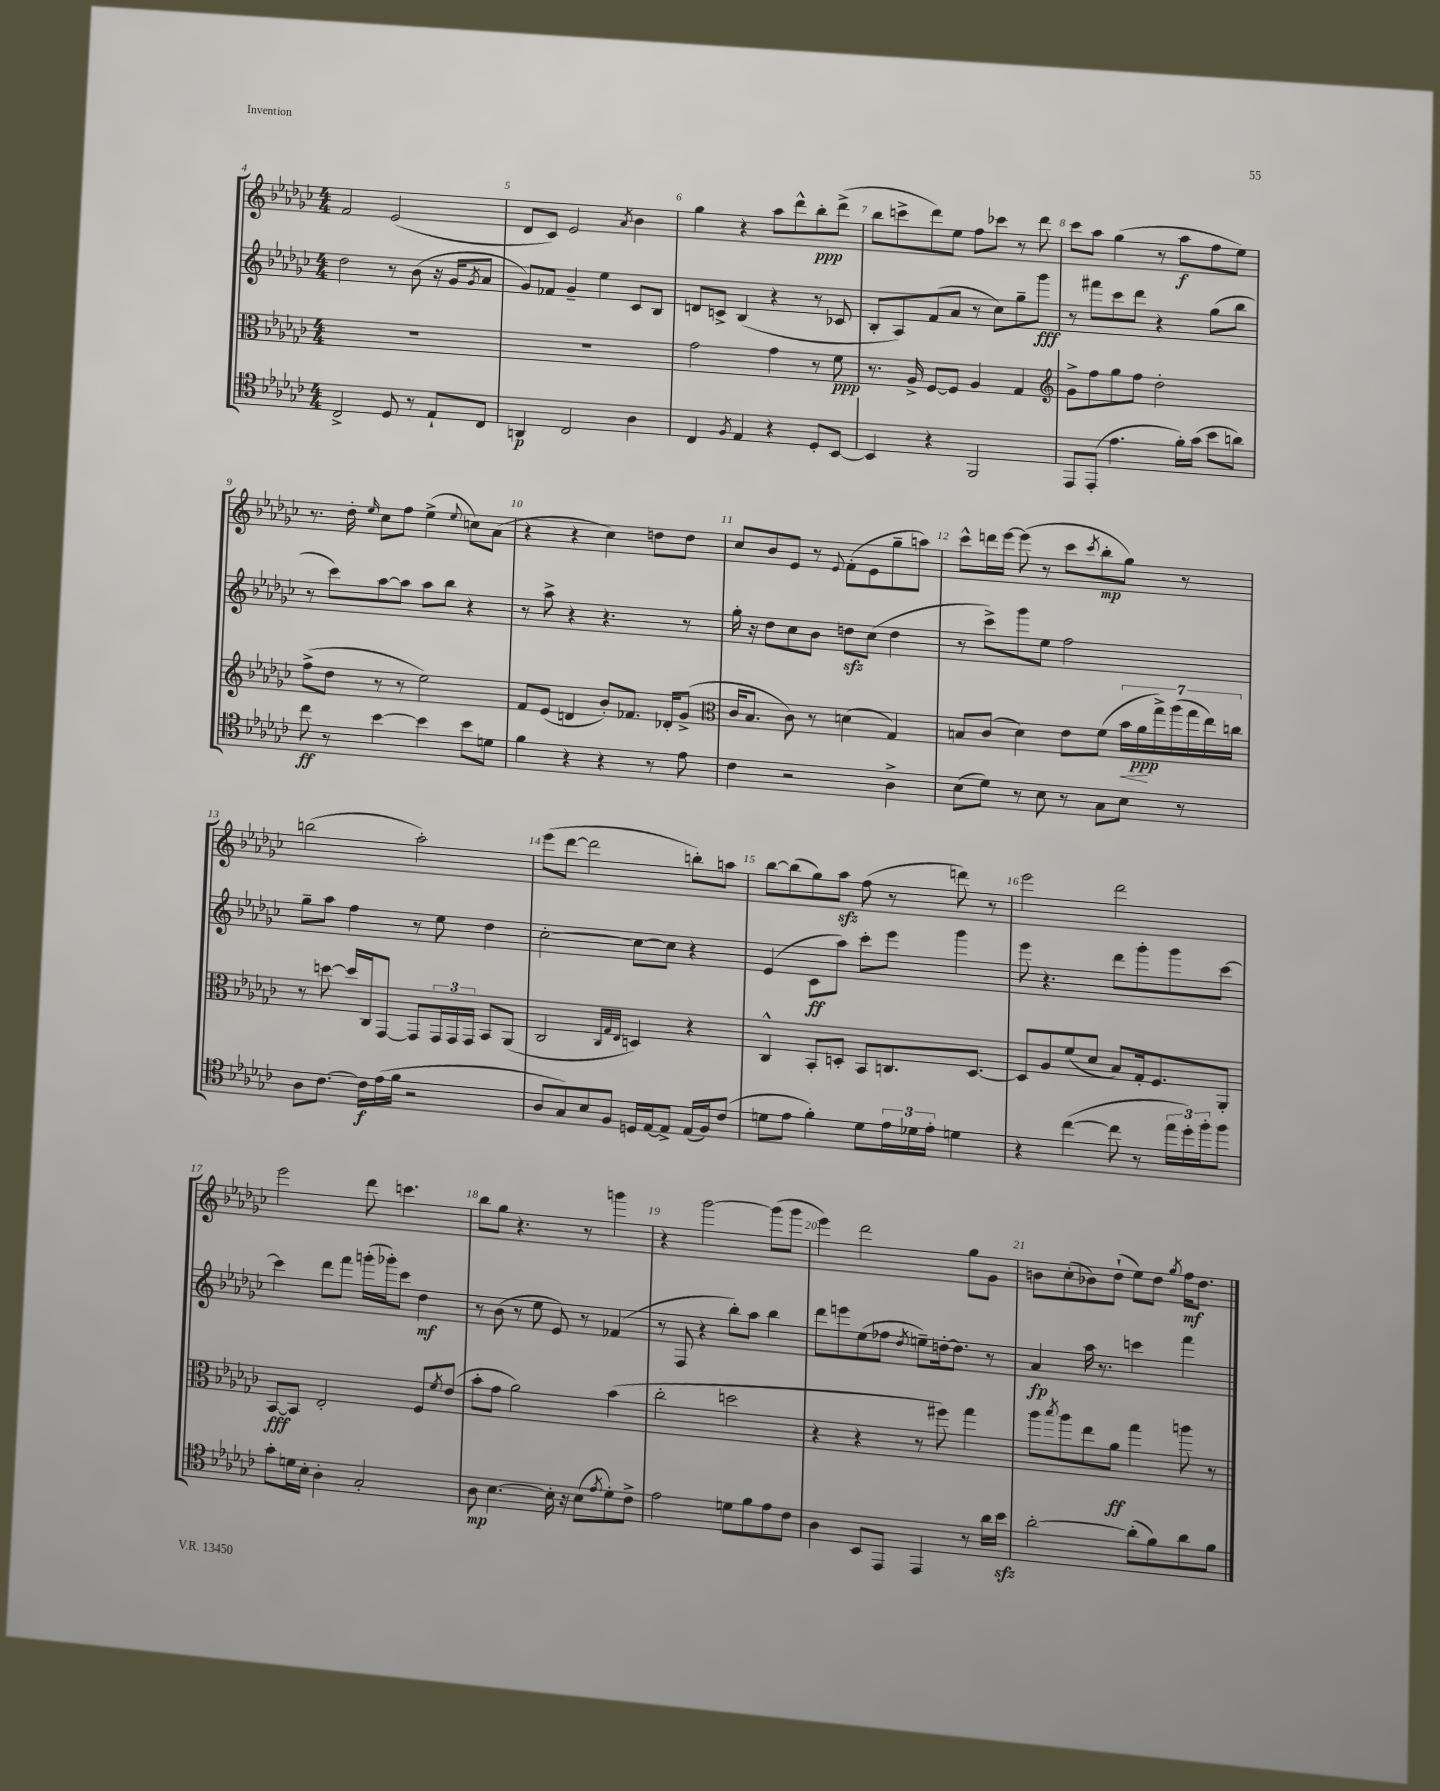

**kern	**dynam	**kern	**dynam	**kern	**dynam	**kern	**dynam
*part4	*part4	*part3	*part3	*part2	*part2	*part1	*part1
*staff4	*staff4	*staff3	*staff3	*staff2	*staff2	*staff1	*staff1
*clefC4	*	*clefC3	*	*clefG2	*	*clefG2	*
*k[b-e-a-d-g-c-]	*	*k[b-e-a-d-g-c-]	*	*k[b-e-a-d-g-c-]	*	*k[b-e-a-d-g-c-]	*
*M4/4	*	*M4/4	*	*M4/4	*	*M4/4	*
=4	=4	=4	=4	=4	=4	=4	=4
2C-^/	.	1r	.	2dd-\	.	2f/	.
8D-/	.	.	.	8r	.	(2e-/	.
8r	.	.	.	(8b-\	.	.	.
8E-`/L	.	.	.	16r	.	.	.
.	.	.	.	16g-/KL	.	.	.
.	.	.	.	8qg-/	.	.	.
8C-/J	.	.	.	8a-/J	.	.	.
=5	=5	=5	=5	=5	=5	=5	=5
4AAn/	p	1r	.	8g-/L)	.	8d-/L	.
.	.	.	.	8f-X/J	.	8c-/J)	.
2C-/	.	.	.	4g-~/	.	2e-/	.
.	.	.	.	4ee-\	.	.	.
.	.	.	.	.	.	8qa-/	.
4A-\	.	.	.	8c-/L	.	4b-\	.
.	.	.	.	8B-/J	.	.	.
=6	=6	=6	=6	=6	=6	=6	=6
4C-/	.	2g-\	.	8dn/L	.	4gg-\	.
.	.	.	.	8cn^/J	.	.	.
8qF/	.	.	.	.	.	.	.
4E-/	.	.	.	(4B-/	.	4r	.
4r	.	4g-\	.	4r	.	8aa-\L	.
.	.	.	.	.	.	8ddd-^^\	.
8D-'/L	.	8r	.	8r	.	8bb-'\	ppp
[8BB-/J	.	8f\	ppp	8c-X/	.	(8ddd-^\J	.
=7	=7	=7	=7	=7	=7	=7	=7
4BB-/]	.	8.r	.	8B-'/L	.	8bb-\L	.
.	.	.	.	8A-/)	.	8cccn^\	.
.	.	16A-^/	.	.	.	.	.
4r	.	[8F/L	.	(8f/	.	8ddd-\)	.
.	.	8F/J]	.	8a-/J	.	8ee-\J	.
2FF/	.	4A-/	.	8r	.	8ff\L	.
.	.	.	.	8cc-\L)	.	8ccc-X\J	.
.	.	4G-/	.	8gg-~\	.	8r	.
.	.	.	.	8ggg-\J	fff	8ddd-\	.
=8	=8	=8	=8	=8	=8	=8	=8
*	*	*clefG2	*	*	*	*	*
8EE-/L	.	8g-^\L	.	8r	.	8ccc-\L	.
(8EE-'/J	.	8ff\	.	8fff#X\L	.	8aa-\J	.
4.e-\	.	8gg-\	.	8ccc-\	.	(4gg-\	.
.	.	8ff\J	.	8ddd-\J	.	.	.
.	.	2dd-'\	.	4r	.	8r	.
16f'\LL)	.	.	.	.	.	8aa-\L	f
(16g-\JJ	.	.	.	.	.	.	.
8b-\L	.	.	.	(8gg-\L	.	8ff\	.
8an\J)	.	.	.	8bb-\J	.	8ee-\J)	.
!!LO:LB:g=z
=9	=9	=9	=9	=9	=9	=9	=9
8cc-\	ff	(8ff^\L	.	8r	.	8.r	.
8r	.	8dd-\J	.	8ccc-\L)	.	.	.
.	.	.	.	.	.	16dd-'\	.
.	.	.	.	.	.	16qqee-/	.
[4b-\	.	8r	.	[8aa-\	.	8cc-\L	.
.	.	8r	.	8aa-\J]	.	8ff\J	.
4b-\]	.	2ee-\)	.	8aa-\L	.	(4ee-^\	.
.	.	.	.	8bb-\J	.	.	.
.	.	.	.	.	.	8qqee-/	.
8b-\L	.	.	.	4r	.	8ccn\L)	.
8dn\J	.	.	.	.	.	(8a-\J	.
=10	=10	=10	=10	=10	=10	=10	=10
4f\	.	8f/L	.	8r	.	4r	.
.	.	(8e-/J	.	8aa-^\	.	.	.
4r	.	4dn/	.	4r	.	4r	.
4r	.	8b-'/L)	.	4.r	.	4cc-\)	.
.	.	8.f-X/J	.	.	.	.	.
8r	.	.	.	.	.	8ddn\L	.
.	.	16d-X'/KL	.	.	.	.	.
8e-\	.	(8g-^/J	.	8r	.	8dd\J	.
=11	=11	=11	=11	=11	=11	=11	=11
*	*	*clefC3	*	*	*	*	*
4c-\	.	16c-/KL	.	16gg-'\	.	8cc-/L	.
.	.	8.B-/J	.	16r	.	.	.
.	.	.	.	8dd-\L	.	8b-/	.
2r	.	8c-\)	.	8cc-\	.	8e-/J	.
.	.	8r	.	8b-\J	.	8r	.
.	.	.	.	.	.	8qqe-/	.
.	.	(4dn\	.	8ddnzz\L	.	(8f'\L	.
.	.	.	.	(8cc-\J	.	8e-\	.
4A-^\	.	4G-/)	.	4dd\	.	8gg-~\	.
.	.	.	.	.	.	8aan\J)	.
=12	=12	=12	=12	=12	=12	=12	=12
(8B-\L	.	8Bn/L	.	8r	.	8ccc-^^\L	.
8d-\J)	.	(8c-/J	.	8ccc-^\L)	.	16dddn\L	.
.	.	.	.	.	.	[16eee-\JJ	.
8r	.	4d-\)	.	8ggg-\	.	(8eee-\]	.
8B-\	.	.	.	8ee-\J	.	8r	.
8r	.	8e-\L	.	2ff\	.	8ccc-\L	.
.	.	.	.	.	.	8qccc-/	.
8G-\L	.	(8f\J	.	.	.	8bb-'\	mp
!	!	!	!LO:HP:b	!	!	!	!
8B-\J	.	28b-\LL	<	.	.	8gg-\J)	.
.	.	28a-\	ppp	.	.	.	.
.	.	28gg-^\)	[	.	.	.	.
.	.	(28aa-\	.	.	.	.	.
8r	.	.	.	.	.	8r	.
.	.	28gg-\	.	.	.	.	.
.	.	28ee-\)	.	.	.	.	.
.	.	28ccn\JJ	.	.	.	.	.
!!LO:LB:g=z
=13	=13	=13	=13	=13	=13	=13	=13
8A-\L	.	8r	.	8gg-~\L	.	(2bbn\	.
[8.c-\J	.	[8ddn\	.	8aa-\J	.	.	.
.	.	16dd/LL]	.	4ff\	.	.	.
16c-\LL]	f	16C-/J	.	.	.	.	.
(16e-\	.	[8GG-/J	.	.	.	.	.
16f\JJ	.	.	.	.	.	.	.
2r	.	8GG-/L]	.	8r	.	2aa-'\)	.
.	.	24GG-/L	.	8ee-\	.	.	.
.	.	24GG-/	.	.	.	.	.
.	.	24GG-/JJ	.	.	.	.	.
.	.	8BB-/L	.	4dd-\	.	.	.
.	.	(8AA-/J	.	.	.	.	.
=14	=14	=14	=14	=14	=14	=14	=14
8A-/L	.	2C-/	.	[2cc-'\	.	(8eee-\L	.
8G-/)	.	.	.	.	.	[8ddd-\J	.
8B-/	.	.	.	.	.	2ddd-\]	.
8F/J	.	.	.	.	.	.	.
.	.	32qqC-/LLL	.	.	.	.	.
.	.	32qqG-/	.	.	.	.	.
.	.	32qqE-/JJJ	.	.	.	.	.
16Dn/LL	.	4Dn/)	.	8cc-\L_	.	.	.
[16E-/J	.	.	.	.	.	.	.
8E-^/J]	.	.	.	8cc-\J]	.	.	.
(16E-/LL	.	4r	.	4r	.	8bbn'\L)	.
16F/J)	.	.	.	.	.	.	.
(8c-/J	.	.	.	.	.	8aan\J	.
=15	=15	=15	=15	=15	=15	=15	=15
8dn\L	.	4C-^^/	.	(4e-/	.	[8bb-\L	.
8e-\J	.	.	.	.	.	(8bb-\]	.
4f'\)	.	8BB-'/L	.	8c-\L	ff	8gg-\)	.
.	.	8Dn'/J	.	8aa-\J)	.	8aa-zz\J	.
8d\L	.	8BB-/L	.	8ccc-'\L	.	(8ff\	.
24e-\L	.	8.Cn/	.	8eee-\J	.	8r	.
24d-X\	.	.	.	.	.	.	.
24e-'\JJ	.	.	.	.	.	.	.
4dn\	.	.	.	4ggg-\	.	8dddn\)	.
.	.	[8.D/J	.	.	.	.	.
.	.	.	.	.	.	8r	.
=16	=16	=16	=16	=16	=16	=16	=16
4r	.	8D/L]	.	8eee-\	.	2eee-\	.
.	.	8A-/	.	4.r	.	.	.
([4cc-\	.	(8f/	.	.	.	.	.
.	.	8d-/J	.	.	.	.	.
8cc-\]	.	8B-/L)	.	8ddd-\L	.	2ddd-\	.
8r	.	16G-'/k	.	8ggg-'\	.	.	.
.	.	8.F/	.	.	.	.	.
24ee-\LL	.	.	.	8ggg-\	.	.	.
24dd-'\)	.	.	.	.	.	.	.
24ff'\J	.	.	.	.	.	.	.
8ff\J	.	8AA-'/J	.	[8ccc-\J	.	.	.
!!LO:LB:g=z
=17	=17	=17	=17	=17	=17	=17	=17
8g-'\L	.	[8BB-/L	fff	4ccc-\]	.	2eee-\	.
16dn\L	.	8BB-/J]	.	.	.	.	.
16B-'\JJ	.	.	.	.	.	.	.
4A-'\	.	2E-'/	.	8ddd-\L	.	.	.
.	.	.	.	8fff\J	.	.	.
2G-'/	.	.	.	(16gggn'\LL	.	8ddd-\	.
.	.	.	.	16ggg-X'\J)	.	.	.
.	.	.	.	8ccc-\J	.	4.cccn\	.
.	.	8F/L	.	4dd-\	mf	.	.
.	.	8qf/	.	.	.	.	.
.	.	(8e-/J	.	.	.	.	.
=18	=18	=18	=18	=18	=18	=18	=18
8A-\	mp	8b-'\L	.	8r	.	8bb-\L	.
[4.B-\	.	8g-\J	.	(8b-\	.	8gg-\J	.
.	.	2a-\)	.	8r	.	4.r	.
.	.	.	.	8ee-\	.	.	.
16B-'\]	.	.	.	8e-/)	.	.	.
16r	.	.	.	.	.	.	.
(8B-\L	.	.	.	8r	.	8r	.
8qe-/	.	.	.	.	.	.	.
8d-'\)	.	(4b-\	.	(4f-X/	.	4gggn\	.
8c-^\J	.	.	.	.	.	.	.
=19	=19	=19	=19	=19	=19	=19	=19
2e-\	.	2cc-'\	.	8r	.	4r	.
.	.	.	.	8F/	.	.	.
.	.	.	.	4r	.	[2ggg-\	.
8dn\L	.	2ddn\	.	8bb-'\L)	.	.	.
8f\	.	.	.	8aa-\J	.	.	.
8e-\	.	.	.	4bb-\	.	(8ggg-\L]	.
8c-\J	.	.	.	.	.	8ggg-\J	.
=20	=20	=20	=20	=20	=20	=20	=20
4A-\	.	4r	.	8ddd-\L	.	4eee-\)	.
.	.	.	.	8eeen\	.	.	.
8BB-/L	.	4r	.	(8ee-\	.	2ddd-\	.
8EE-/J	.	.	.	8ff-X\J	.	.	.
.	.	.	.	8qdd-/	.	.	.
4EE-/	.	8r	.	8een~\L)	.	.	.
.	.	8ff#X\)	.	[16ddn'\k	.	.	.
.	.	.	.	8.dd\J]	.	.	.
8r	.	4gg-\	.	.	.	8gg-\L	.
16a-\LL	.	.	.	8r	.	8g-\J	.
16b-zz\JJ	.	.	.	.	.	.	.
=21	=21	=21	=21	=21	=21	=21	=21
[2a-'\	.	8aa-\L	.	4a-/	fp	8bn\L	.
.	.	8qbb-/	.	.	.	.	.
.	.	8aa-\	.	.	.	(8cc-'\	.
.	.	8ee-\	.	16aa-\	.	8b-X\)	.
.	.	.	.	8.r	.	.	.
.	.	8a-\J	ff	.	.	(8dd-`\J	.
(8a-'\L]	.	4gg-\	.	4cccn\	.	8ee-\L)	.
8f\)	.	.	.	.	.	8dd-\J	.
.	.	.	.	.	.	8qgg-/	.
8a-\	.	8aan\	.	4fff\	.	16ff\KL	mf
.	.	.	.	.	.	8.dd-\J	.
8f\J	.	8r	.	.	.	.	.
==	==	==	==	==	==	==	==
*-	*-	*-	*-	*-	*-	*-	*-
